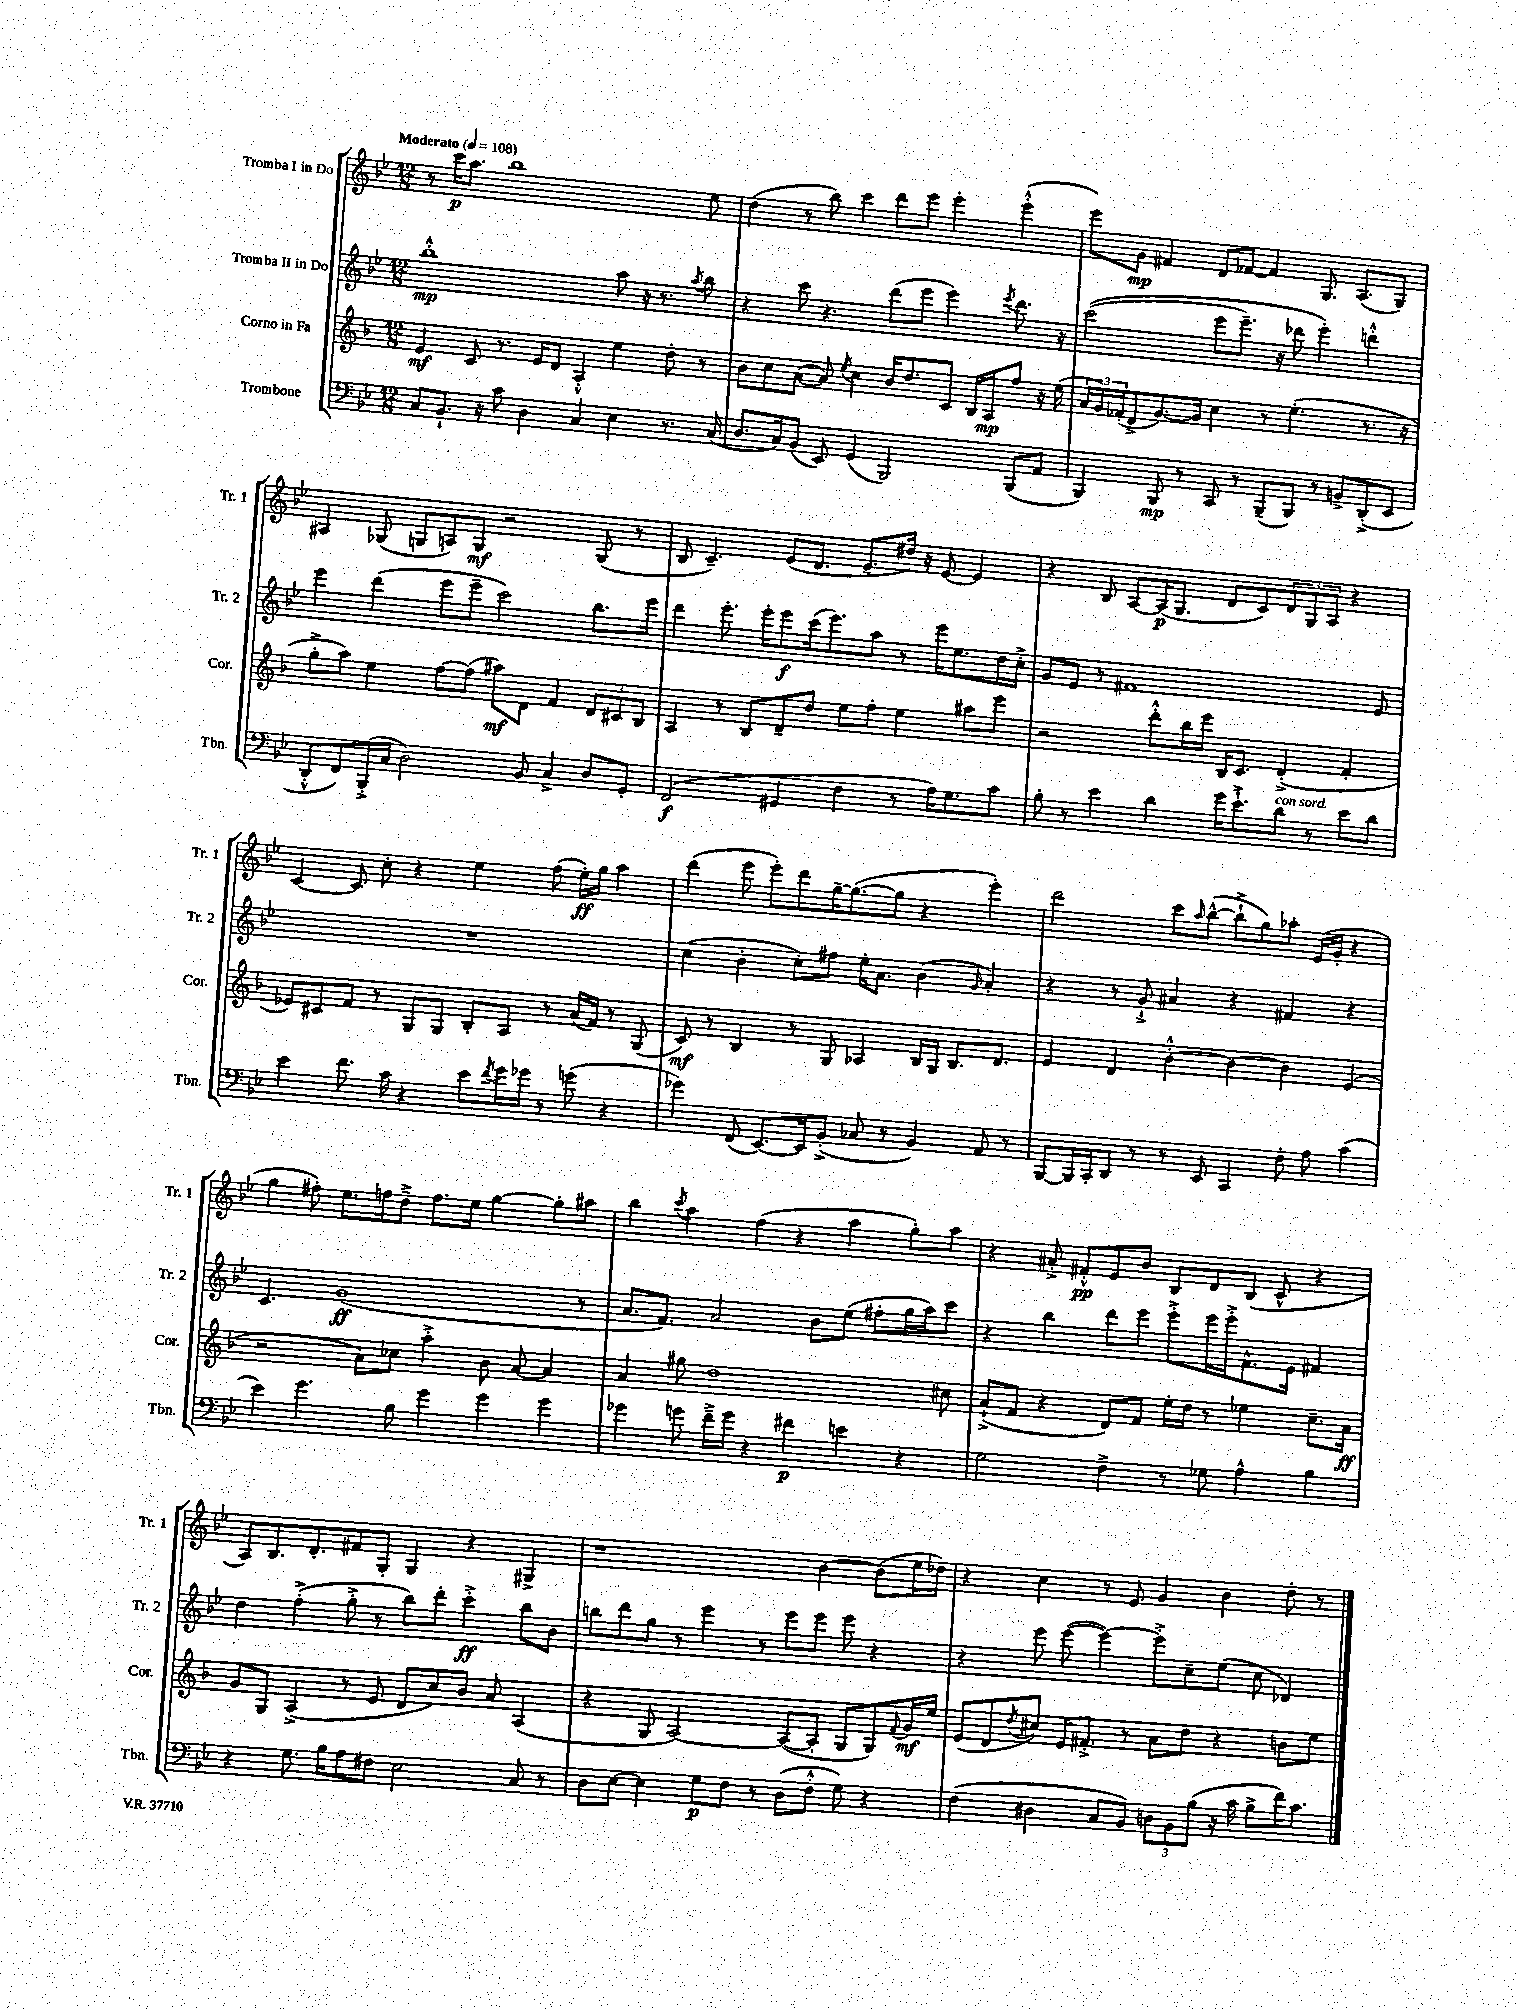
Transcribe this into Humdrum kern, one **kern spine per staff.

**kern	**dynam	**kern	**dynam	**kern	**dynam	**kern	**dynam
*part4	*part4	*part3	*part3	*part2	*part2	*part1	*part1
*staff4	*staff4	*staff3	*staff3	*staff2	*staff2	*staff1	*staff1
*I"Trombone	*	*I"Corno in Fa	*	*I"Tromba II in Do	*	*I"Tromba I in Do	*
*I'Tbn.	*	*I'Cor.	*	*I'Tr. 2	*	*I'Tr. 1	*
*clefF4	*	*clefG2	*	*clefG2	*	*clefG2	*
*k[b-e-]	*	*k[b-]	*	*k[b-e-]	*	*k[b-e-]	*
*M12/8	*	*M12/8	*	*M12/8	*	*M12/8	*
*MM108	*	*MM108	*	*MM108	*	*MM108	*
=1	=1	=1	=1	=1	=1	=1	=1
!	!	!	!	!	!	!LO:TX:a:B:t=Moderato	!
8C/L	.	4e/	mf	1bb-'^^	mp	8r	.
8.BB-`/J	.	.	.	.	.	16ccc\KL	p
.	.	.	.	.	.	8.aa\J	.
.	.	8c/	.	.	.	.	.
16r	.	.	.	.	.	.	.
8c\	.	8.r	.	.	.	1bb-	.
4D\	.	.	.	.	.	.	.
.	.	16e/KL	.	.	.	.	.
.	.	8d/J	.	.	.	.	.
4C/	.	4A'^^/	.	.	.	.	.
4E-\	.	4ee\	.	8aa\	.	.	.
.	.	.	.	16r	.	.	.
.	.	.	.	8.r	.	.	.
8.r	.	8dd'\	.	.	.	.	.
.	.	.	.	8qaa/	.	.	.
.	.	8r	.	8bb-\	.	8ee-\	.
(16C/	.	.	.	.	.	.	.
=2	=2	=2	=2	=2	=2	=2	=2
8.D/L	.	8b-\L	.	4r	.	(4dd\	.
.	.	8cc\	.	.	.	.	.
16C/k)	.	.	.	.	.	.	.
(8BB-/J	.	([8a\J	.	8ccc\	.	8r	.
8EE-/)	.	8a/])	.	4.r	.	8bb-\)	.
.	.	8qee/	.	.	.	.	.
(4GG/	.	4cc\	.	.	.	4ccc\	.
2BBB-/)	.	16b-/KL	.	(8ddd\L	.	8ddd\L	.
.	.	8.dd/	.	.	.	.	.
.	.	.	.	8eee-\J	.	8eee-\J	.
.	.	8c/J	.	4eee-\)	.	4eee-'\	.
.	.	16B-/LL	.	.	.	.	.
.	.	16A/J	mp	.	.	.	.
.	.	.	.	8qeee-/	.	.	.
(8BBB-/L	.	8ff/J	.	8.ddd\	.	(4eee-'^^\	.
8AA/J	.	16r	.	.	.	.	.
.	.	(16ee\	.	16r	.	.	.
=3	=3	=3	=3	=3	=3	=3	=3
4BBB-/)	.	24a/LL	.	((2ccc\	.	8eee-\L)	.
.	.	24g/)	.	.	.	.	.
.	.	(24f-X'/J	.	.	.	.	.
.	.	8d^/	.	.	.	8g\J	mp
8BBB-/	mp	[8.g/)	.	.	.	4f#X/	.
8r	.	.	.	.	.	.	.
.	.	16g/Jk]	.	.	.	.	.
8CC/	.	4cc\	.	8eee-\L	.	8d/L	.
8r	.	.	.	8.eee-~\J)	.	[8f-X/J	.
(8BBB-~/L	.	8r	.	.	.	4f-/]	.
.	.	.	.	16r	.	.	.
8BBB-/J)	.	(4.ee'\	.	8ddd-X\	.	.	.
8r	.	.	.	4eee-'\)	.	8.G/	.
8BBn^/L	.	.	.	.	.	.	.
.	.	.	.	.	.	(8.A/L	.
(8DD'^/	.	8.r	.	4dddn'^^\	.	.	.
8EE-/J	.	.	.	.	.	8G/J)	.
.	.	16r	.	.	.	.	.
!!LO:LB:g=z
=4	=4	=4	=4	=4	=4	=4	=4
8DD'^^/L	.	8gg'^\L	.	4eee-\	.	4A#X/	.
8FF/)	.	8aa\J)	.	.	.	.	.
(16BBB-'^/L	.	4ee\	.	(4ddd\	.	(8G-X/	.
16C/JJ	.	.	.	.	.	.	.
2D\)	.	.	.	.	.	8Gn/L	.
.	.	[8ff\L	.	8eee-\L	.	8An/)	.
.	.	(8ff\J]	.	8eee-~\J	.	8G/J	mf
.	.	8aa#X\L)	mf	2ccc\)	.	2r	.
8BB-/	.	8d\J	.	.	.	.	.
4C^/	.	4f/	.	.	.	.	.
8D/L	.	12d/L	.	8.bb-\L	.	(8G/	.
.	.	12c#X/	.	.	.	.	.
8GG'/J	.	.	.	.	.	8r	.
.	.	12B-/J	.	.	.	.	.
.	.	.	.	16eee-\Jk	.	.	.
=5	=5	=5	=5	=5	=5	=5	=5
(2FF/	f	4A/	.	4ddd\	.	8B-/	.
.	.	.	.	.	.	4.c~/)	.
.	.	8r	.	8.eee-'\	.	.	.
.	.	8B-/L	.	.	.	.	.
.	.	.	.	16eee-'\KL	.	.	.
4GG#X/	.	8d~/	.	8eee-\	f	(8e-/L	.
.	.	8dd/J	.	(16ccc\k	.	8.d/J	.
.	.	.	.	8.eee-\)	.	.	.
4F\	.	8ee\L	.	.	.	.	.
.	.	.	.	.	.	8.e-~/L	.
.	.	8ff'\J	.	8aa\J	.	.	.
8r	.	4ee\	.	8r	.	16dd#X/Jk)	.
.	.	.	.	.	.	16r	.
16A\KL)	.	.	.	16eee-\KL	.	[8e-/	.
8.G\	.	.	.	8.ee-\	.	.	.
.	.	8aa#X\L	.	.	.	4e-/]	.
8c\J	.	8eee\J	.	16dd\L	.	.	.
.	.	.	.	16cc'^\JJ	.	.	.
=6	=6	=6	=6	=6	=6	=6	=6
8B-'\	.	2r	.	8g/L	.	4r	.
8r	.	.	.	8e-/J	.	.	.
4e-\	.	.	.	8r	.	8B-/	.
.	.	.	.	1f#X	.	[8A/L	.
4d\	.	8ddd'^^\L	.	.	.	(16A/K]	p
.	.	.	.	.	.	8.G/J	.
.	.	16bb-\L	.	.	.	.	.
.	.	16eee\JJ	.	.	.	.	.
16g\KL	.	16B-/KL	.	.	.	8d/L	.
8.e-`^\	.	8.c/J	.	.	.	.	.
.	.	.	.	.	.	8c/)	.
!LO:TX:a:i:t=con sord.	!	!	!	!	!	!	!
8d\J	.	(4d'^/	.	.	.	12d/	.
.	.	.	.	.	.	12G/	.
8r	.	.	.	.	.	.	.
.	.	.	.	.	.	12A/J	.
8e-\L	.	4f'/	.	.	.	4r	.
8d\J	.	.	.	8e-/	.	.	.
!!LO:LB:g=z
=7	=7	=7	=7	=7	=7	=7	=7
4e-\	.	8e-X/L)	.	1.r	.	[4c/	.
.	.	8c#X/	.	.	.	.	.
8.f\	.	8f/J	.	.	.	8c/]	.
.	.	8r	.	.	.	8cc'\	.
16c\	.	.	.	.	.	.	.
4r	.	8G/L	.	.	.	4r	.
.	.	8G/J	.	.	.	.	.
8e-\L	.	8B-'/L	.	.	.	4ee-\	.
8qf/	.	.	.	.	.	.	.
16g\L	.	8A/J	.	.	.	.	.
16g-X\JJ	.	.	.	.	.	.	.
8r	.	8r	.	.	.	(8ff\	.
(8gn\	.	(16a/LL	.	.	.	16ee-'\LL)	ff
.	.	16f/JJ)	.	.	.	16gg\JJ	.
4r	.	8r	.	.	.	4aa\	.
.	.	(8G/	.	.	.	.	.
=8	=8	=8	=8	=8	=8	=8	=8
4g-X\)	.	8c/)	mf	(4cc\	.	(4ddd\	.
.	.	8r	.	.	.	.	.
(8FF/	.	4B-/	.	4b-'\	.	8eee-\	.
[8.EE-/L)	.	.	.	.	.	8eee-'\L)	.
.	.	8r	.	8cc'\L)	.	8ddd\	.
16EE-/k]	.	.	.	.	.	.	.
(8BB-'^/J	.	8G/	.	8ff#X\J	.	[16gg~\K	.
.	.	.	.	.	.	(8.gg\_	.
8C-X/	.	4A-X/	.	16ee-'\KL	.	.	.
.	.	.	.	8.a\J	.	.	.
8r	.	.	.	.	.	8gg\J]	.
4BB-/)	.	16B-/LL	.	(4b-\	.	4r	.
.	.	16G/JJ	.	.	.	.	.
.	.	8.B-/L	.	.	.	.	.
.	.	.	.	16qqg/	.	.	.
8AA/	.	.	.	4a'/)	.	4eee-'\)	.
.	.	8.d/J	.	.	.	.	.
8r	.	.	.	.	.	.	.
=9	=9	=9	=9	=9	=9	=9	=9
[8BBB-/L	.	4e/	.	4r	.	2ddd\	.
16BBB-/L]	.	.	.	.	.	.	.
16CC'/J	.	.	.	.	.	.	.
8DD/J	.	4d/	.	8r	.	.	.
8r	.	.	.	8g`^/	.	.	.
8r	.	[4b-'^^\	.	4a#X/	.	8ccc\L	.
.	.	.	.	.	.	16qqaa/	.
8EE-/	.	.	.	.	.	([8bb-^^\J	.
4CC/	.	4b-\_	.	4r	.	8bb-`^\L]	.
.	.	.	.	.	.	8gg\)	.
8F'\	.	4b-\]	.	4f#X/	.	8aa-X'\J	.
8A\	.	.	.	.	.	(16e-/LL	.
.	.	.	.	.	.	16g'/JJ	.
(4c\	.	(4e/	.	4r	.	4r	.
!!LO:LB:g=z
=10	=10	=10	=10	=10	=10	=10	=10
4e-\)	.	2r	.	4.c/	.	4gg\	.
4.g\	.	.	.	.	.	8ff#X'\)	.
.	.	.	.	(1g	ff	8.ee-\L	.
.	.	8a\L)	.	.	.	.	.
.	.	.	.	.	.	16ffn\k	.
8B-\	.	8cc-X\J	.	.	.	8dd~^\J	.
4g\	.	4aa'^\	.	.	.	8.ff\L	.
.	.	.	.	.	.	16ee-\Jk	.
4g\	.	8b-\	.	.	.	[4gg\	.
.	.	[8a/	.	.	.	.	.
4g\	.	4a/]	.	.	.	8gg'\L]	.
.	.	.	.	8r	.	8aa#X\J	.
=11	=11	=11	=11	=11	=11	=11	=11
4g-X\	.	4a/	.	8.a/L	.	4bb-\	.
.	.	.	.	8.f/J)	.	.	.
.	.	.	.	.	.	8qccc/	.
8gn\	.	8gg#X\	.	.	.	4aa\	.
16f~^\LL	.	1dd	.	2a/	.	.	.
16g\JJ	.	.	.	.	.	.	.
4r	.	.	.	.	.	(4ff\	.
4f#X\	p	.	.	.	.	4r	.
.	.	.	.	8b-\L	.	.	.
4en\	.	.	.	(8ee-\J	.	4aa\	.
.	.	.	.	8ff#X'\L	.	.	.
4r	.	.	.	16gg\L	.	8gg'\L)	.
.	.	.	.	16aa\J)	.	.	.
.	.	8cc#X\	.	8ccc\J	.	8aa\J	.
=12	=12	=12	=12	=12	=12	=12	=12
2G\	.	(8a`^/L	.	4r	.	4r	.
.	.	8f/J	.	.	.	.	.
.	.	4r	.	4bb-\	.	8a#X'^/	.
.	.	.	.	.	.	8f#X'^^/L	pp
4F^\	.	8d/L)	.	8ddd\L	.	8e-/	.
.	.	8f/J	.	8eee-\J	.	8b-/J	.
8r	.	16ee'\LL	.	8eee-'^\L	.	8B-/L	.
.	.	16dd\JJ	.	.	.	.	.
8G-X\	.	8r	.	16eee-\L	.	8d/	.
.	.	.	.	16eee-'^\J	.	.	.
4A^^\	.	4ee-X\	.	8.f^^\	.	(8B-/J	.
.	.	.	.	.	.	8c^^/	.
.	.	.	.	16e-\Jk	.	.	.
4B-\	.	8.cc~\L	.	4f#X/	.	4r	.
.	.	16a\Jk	ff	.	.	.	.
!!LO:LB:g=z
=13	=13	=13	=13	=13	=13	=13	=13
4r	.	8g/L	.	4dd\	.	8A/L)	.
.	.	8G/J	.	.	.	8.B-/	.
8.G\	.	(4A^/	.	(4ff'^\	.	.	.
.	.	.	.	.	.	8.d'/	.
16B-\KL	.	.	.	.	.	.	.
8A\	.	8r	.	8gg'^\	.	8f#X/	.
8F#X\J	.	8e/	.	8r	.	8G'/J	.
2E-\	.	8d/L	.	8bb-\L)	.	4G/	.
.	.	8cc/)	.	8ddd'\J	.	.	.
.	.	8b-/J	.	4ccc'^\	ff	4r	.
.	.	8a/	.	.	.	.	.
8C/	.	(4A/	.	8bb-\L	.	4G#X^/	.
8r	.	.	.	8b-\J	.	.	.
=14	=14	=14	=14	=14	=14	=14	=14
8D\L	.	4r	.	8bbn\L	.	1r	.
[8E-\J	.	.	.	8ddd\	.	.	.
4E-\]	.	8G/	.	8gg\J	.	.	.
.	.	[2A/)	.	8r	.	.	.
8G\L	p	.	.	4eee-\	.	.	.
8F\J	.	.	.	.	.	.	.
8r	.	.	.	8r	.	.	.
(8D\L	.	(8A/L_	.	8eee-\L	.	.	.
8F'^^\J	.	8A'/J]	.	8eee-\J	.	[4b-\	.
8G\)	.	8G/L	.	8eee-\	.	.	.
4r	.	8G/)	.	4r	.	(8b-\L]	.
.	.	8qqf/	.	.	.	.	.
.	.	16g/L	mf	.	.	16ee-\L	.
.	.	16ee/JJ	.	.	.	16dd-X\JJ)	.
=15	=15	=15	=15	=15	=15	=15	=15
(4F\	.	(8e/L	.	4r	.	4r	.
.	.	8d/	.	.	.	.	.
.	.	8qdd/	.	.	.	.	.
4D#X\	.	8cc#X/J)	.	8eee-\	.	4cc\	.
.	.	16e/KL	.	([8eee-\	.	.	.
.	.	8.f#X'^/J	.	.	.	.	.
8C/L	.	.	.	4eee-\_)	.	8r	.
8BB-/J)	.	8r	.	.	.	8e-/	.
12Dn\L	.	8a\L	.	8eee-'^\L]	.	4g/	.
12BB-\	.	.	.	.	.	.	.
.	.	8dd\J	.	8cc~\	.	.	.
(12B-\J	.	.	.	.	.	.	.
16r	.	4r	.	(8ee-\J	.	4b-\	.
16c\	.	.	.	.	.	.	.
8B-^\L	.	.	.	8cc\	.	.	.
16f\K)	.	8bn\L	.	4d-X/)	.	8dd'\	.
8.c\J	.	.	.	.	.	.	.
.	.	8ee\J	.	.	.	8r	.
==	==	==	==	==	==	==	==
*-	*-	*-	*-	*-	*-	*-	*-
